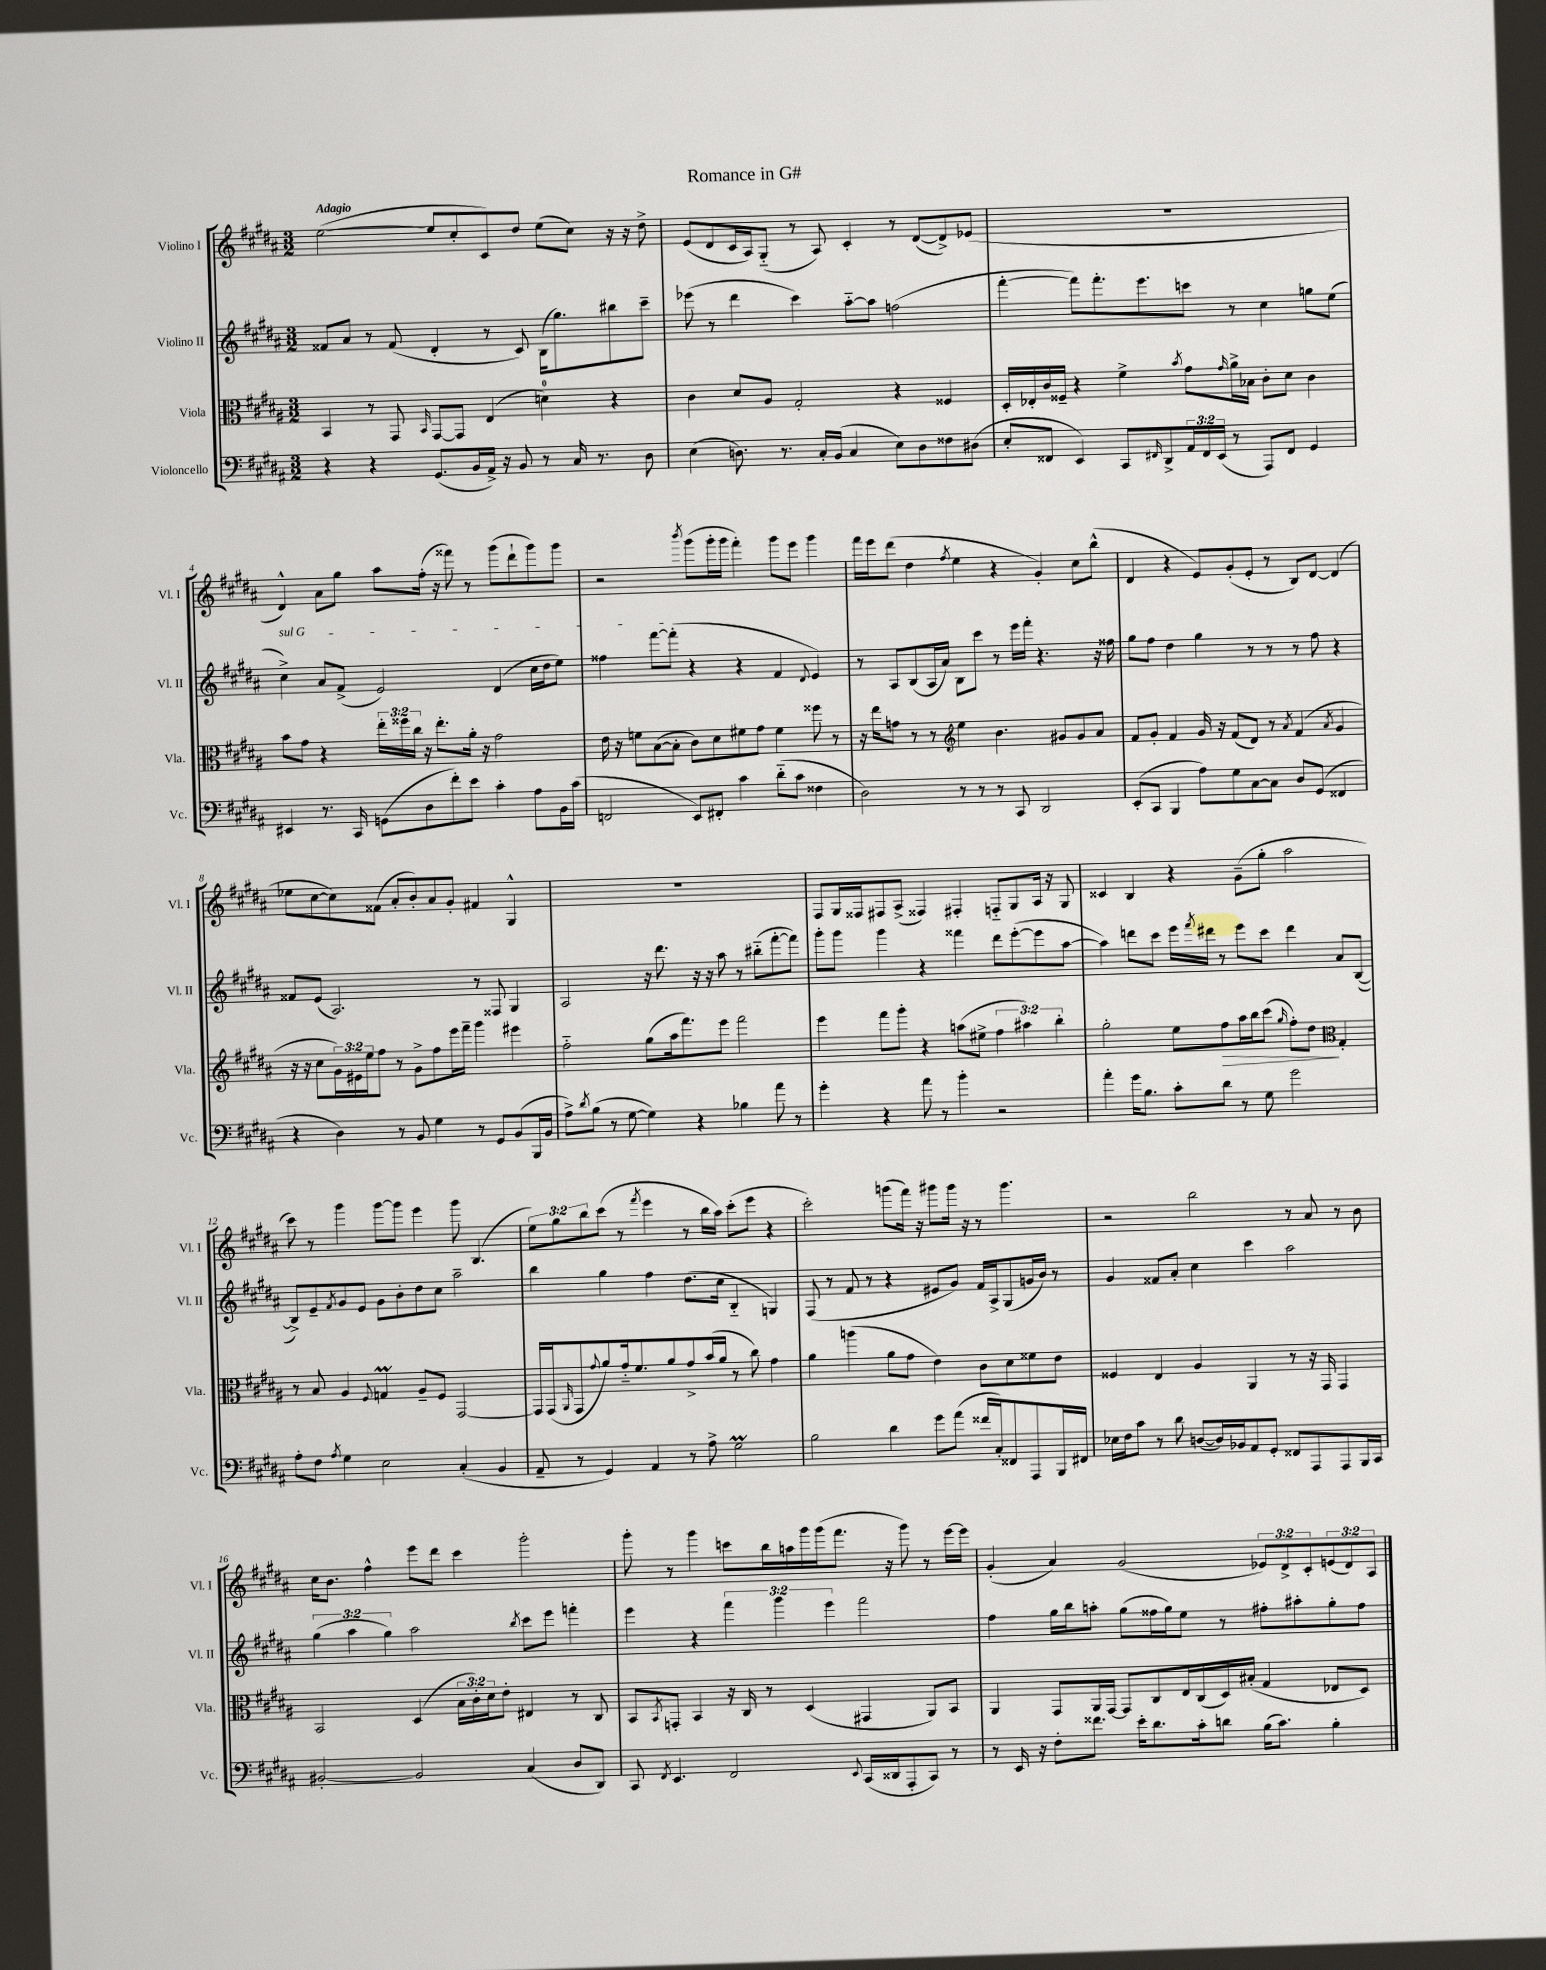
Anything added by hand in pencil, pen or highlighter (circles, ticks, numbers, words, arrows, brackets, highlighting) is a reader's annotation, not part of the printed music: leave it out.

**kern	**kern	**kern	**kern
*staff4	*staff3	*staff2	*staff1
*clefF4	*clefC3	*clefG2	*clefG2
*k[f#c#g#d#a#]	*k[f#c#g#d#a#]	*k[f#c#g#d#a#]	*k[f#c#g#d#a#]
*M3/2	*M3/2	*M3/2	*M3/2
4r	4BB/	8f##/L	([2ee\
.	.	8a#/J	.
4r	8r	8r	.
.	8GG#/	(8f##/	.
.	16qqBB/	.	.
(8.GG#/L	[8GG#/L	4d#'/	8ee/]L
.	8GG#/]J	.	8cc#'/
16BB/L	.	.	.
16AA#^/JJ)	(4E/	8r	8c#/)
16r	.	.	.
8BB/	.	8c#/)	8dd#/J
8r	4d\)	(16B\LK	(8ee\L
.	.	8.gg#\)	.
16C#/	.	.	8cc#\J)
8.r	.	.	.
.	4r	8bb#\	16r
.	.	.	16r
8D#\	.	8ccc#~\J	8dd#^\
=	=	=	=
(4E\	4c#\	(8eee-\	(8e/L
.	.	8r	8d#/
8.D\)	8d#/L	4ddd#\	16c#/L
.	.	.	16A#/J)
.	8A#/J	.	(8G#'~/J
8.r	.	.	.
.	2G#'/	4ccc#\)	8r
16C#'/LL	.	.	8A#/)
(16BB/JJ	.	.	.
4C#/	.	[8aa#'~\L	4c#'/
.	.	8aa#\]J	.
8E\L)	4r	(2ff\	8r
8D\	.	.	([8d#/L
8F##\	4F##/	.	8d#^/])
(8D#\J	.	.	(8e-/J
=	=	=	=
8E'/L	16D#'/LL	[4fff#'\	1.r
.	16E-'/	.	.
8FF##/J	16c#/	.	.
.	16F##~/JJ	.	.
4EE/)	4r	8fff#\]L)	.
.	.	8.fff#'\	.
8CC#/L	4f#^\	.	.
.	.	8.eee\	.
16qqFF#/	.	.	.
8DD#^/	.	.	.
.	8qb/	.	.
24AA#/L	8g#\L	8ccc\J	.
24FF#/	.	.	.
(24EE/JJ	.	.	.
.	16qqg#/	.	.
8r	16a#^\L	8r	.
.	16B-\JJ	.	.
8AAA#/L)	8c#'\L	4cc#\	.
8FF#/J	8d#\J	.	.
4GG#/	4c#\	8gg\L	.
.	.	(8ee\J	.
=	=	=	=
4EE#/	8b\L	4cc#^\)	4d#^^/)
.	8g#\J	.	.
8.r	4r	8a#/L	8a#\L
.	.	(8f#^/J	8gg#\J
16CC#/	.	.	.
(8GG\L	24ee'\LL	2e/)	8aa#\L
.	24ff##\	.	.
.	24cc#\JJ	.	.
8D#\	16r	.	(16ff#'\Jk
.	8.ee'\L	.	16r
8f#'\)	.	.	8fff##\)
8e\J	16a#'\Jk	.	8r
.	16r	.	.
4c#'\	2g#\	(4d#/	(8ggg#\L
.	.	.	8ddd#`\
8A#\L	.	16cc#\LL	8ggg#\)
.	.	16dd#\J	.
16BB\L	.	8ee\J)	8ggg#\J
(16c#\JJ	.	.	.
=	=	=	=
2FF/	16e\	4ff##\	2r
.	16r	.	.
.	8f\L	.	.
.	([8B\	[8fff#\L	.
.	8B'\]J	(8fff#'\]J	.
.	.	.	8qbbb/
8EE/L)	8c#\L)	4r	(8ggg#\L
8FF#'/J	8d#\	.	16ggg#'\L
.	.	.	16ggg#\JJ
4c#\	8f#\	4r	4fff#'\)
.	8g#\J	.	.
(8d#'~\L	4f#\	4f#/	8ggg#\L
8c#\J	.	.	8eee\J
.	.	8qqd#/	.
4F##\	8ff##\	4e/)	4ggg#\
.	8r	.	.
=	=	=	=
2D#\)	16r	8r	16fff#\LL
.	16ee\LK	.	16eee\J
.	8g\J	8A#/L	(8ddd#\J
.	8r	(8B/	4dd#\
.	8r	16A#/L	.
.	.	16a#/JJ)	.
*	*clefG2	*	*
.	.	.	8qff#/
8r	4ee\	8B\L	4ee\
8r	.	8ccc#\J	.
8r	4.b\	8r	4r
8CC#/	.	16eee\LL	.
.	.	16fff#'\JJ	.
2DD#/	.	4.r	4g#'/)
.	8g#/L	.	.
.	8g#/	.	8cc#\L
.	8a#/J	16r	(8bb^^\J
.	.	16ff##\	.
=	=	=	=
(8EE'/L	8f#/L	8gg#\L	4d#/
8CC#/J	8g#'/J	8ff#\J	.
4BBB/	4f#/	4dd#\	4r
8A#\L)	16g#/	4gg#\	8e/L)
.	16r	.	.
8G#\	(8f#/L	.	(8g#'/
[8C#\	8d#/J)	8r	8e'/J
8C#\]J	8r	8r	8r
.	8qa#/	.	.
8D#/L	(4f#/	8r	8B/L)
(8GG#/J	.	8ff#\	[8d#/J
.	8qa#/	.	.
4FF##/	4g#/	4r	(4d#/]
=	=	=	=
4r	16r	8f##/L	8ee-\L
.	16r	.	.
.	8cc#\L	(8e/J	[8cc#\
4D#\)	24g#\L)	2.A#/)	8cc#\])
.	24e#\	.	.
.	24ee\J	.	.
.	8ff#\J	.	(8f##\J
8r	8r	.	8a#'/L
8BB/	8g#^\L	.	8b'/)
4G#\	8ff#\	.	8a#/
.	16eee\L	.	8g#'/J
.	16fff#~\JJ	.	.
8r	4ggg#\	8r	4f#/
8GG#/L	.	8F##/	.
(8BB/	4eee#\	4G#/	4G#^^/
16BBB/L	.	.	.
16BB/JJ	.	.	.
=	=	=	=
8A#^\L)	2ff#'~\	2A#/	1.r
8qd#/	.	.	.
(8B\J	.	.	.
8r	.	.	.
[8G#\	.	.	.
4G#\])	(8gg#\L	16r	.
.	.	8.ddd#\	.
.	16aa#\k	.	.
.	8.fff#\)	.	.
4r	.	16r	.
.	.	16r	.
.	8eee\J	8aa#\	.
4B-\	2fff#\	8r	.
.	.	(8bb#'~\L	.
8a#\	.	[8fff#'\	.
8r	.	8fff#\]J)	.
=	=	=	=
4g#'\	4eee\	8ggg#'\L	8F#/L
.	.	8ggg#\J	16G#/L
.	.	.	16F##/J
4r	8fff#\L	4ggg#\	8F#/
.	8ggg#'\J	.	(8A#^/J
8a#\	4r	4r	4F##/)
8r	.	.	.
4b'\	(8aa\L	4fff##\	4F#'/
.	8ee#^\J	.	.
2r	6ff#\	8ddd#\L	8F'~/L
.	.	([8eee'\	8G#/
.	6aa#\)	.	.
.	.	8eee\]	16A#/Jk
.	.	.	16r
.	6bb'\	.	.
.	.	[8aa#\J	8G#/
=	=	=	=
4a#'\	2gg#'\	4aa#\])	4c##/
16g#\LK	.	8ddd\L	4B/
8.B\J	.	.	.
.	.	8ccc#\J	.
8c#'\L	8ee\L	16eee\LL	4r
.	.	8qfff#/	.
.	.	16ddd#\JJ	.
8d#\J	8ff#\	8r	.
8r	16aa#\L	8eee\L	(8g#~\L
.	16bb\J	.	.
8G#\	(8ccc#\J	8ccc#\J	8gg#'\J
.	16qqgg#/	.	.
2g#\	8ff#'\L)	4ddd#\	2aa#\
.	8dd#\J	.	.
*	*clefC3	*	*
.	4G#'/	8a#/L	.
.	.	([8B/J	.
=	=	=	=
8A#'\L	8r	8B^/]L)	8ccc#\)
8F#\J	8B/	8e~/	8r
8qA#/	.	8qf#/	.
4G#\	4A#/	8g#/	4ggg#\
.	.	8e/J	.
.	8qqF#/	.	.
2E\	4G/	8g#\L	[8ggg#\L
.	.	8b'\	8ggg#\]J
.	8A#~/L	8dd#\	4eee\
.	8F#/J	8cc#\J	.
(4C#'/	[2GG#/	2aa#~\	8ggg#\
.	.	.	(4.B/
4BB/	.	.	.
=	=	=	=
8AA#~/	16GG#/]LL	4bb\	12ee\L)
.	(16GG#/J	.	.
.	.	.	12gg#\
.	16qqAA#/	.	.
8r	8GG#/	.	.
.	.	.	12bb\
.	8qqg#/	.	.
4GG#/)	8a#/)	4gg#\	(8ccc#\J
.	16g#'~/k	.	8r
.	8.f#/	.	.
.	.	.	8qfff#/
4AA#/	.	4ff#\	4eee\
.	8a#/	.	.
8r	8g#^/	(8.dd#\L	8r
8A#^\	(16b/L	.	16bb\LL
.	16a#/JJ	16cc#\Jk	16aa#\JJ)
2G#\	8r	4B'~/	(8ccc#'\L
.	8cc#\)	.	8eee\J
.	4g#\	4G/)	4r
=	=	=	=
2B\	4a#\	(8F#/	2ccc#'\)
.	.	8r	.
.	(4aa\	8f#/	.
.	.	8r	.
4d#\	8a#\L	4r	(8ggg\L
.	8g#\J	.	16fff#\Jk)
.	.	.	16r
8g#\L	4e\)	8e#/L	8ggg#\L
(8a#\J	.	8g#/J)	16ggg#\Jk
.	.	.	16r
16f##/LL	8c#\L	16f#/LL	8r
16C#'/J)	.	16A#^/J	.
8FF##/	8d#\	(8G#/	4.ggg#\
8AAA#/	8f##\	16g/L	.
.	.	16b/JJ)	.
16BBB/L	8e\J	8r	.
16FF#/JJ	.	.	.
=	=	=	=
16E-\LL	4F##/	4g#/	2r
16F#\J	.	.	.
8c#\J	.	.	.
8r	4E/	8f##/L	.
8d#\	.	8a#'/J	.
([8D/L	4A#/	4cc#\	2bb\
16D/]L)	.	.	.
16BB-/J	.	.	.
8AA#/	4AA#/	4ccc#\	.
8GG#'/J	.	.	.
8FF##/L	8r	2aa#\	8r
8AAA#/	16r	.	8a#/
.	16GG#/	.	.
8AAA#/	4GG#/	.	8r
16BBB/L	.	.	8b\
16CC#/JJ	.	.	.
=	=	=	=
[2BB#'/	2BB/	(6gg#\	16cc#\LK
.	.	.	8.b\J
.	.	6aa#\	.
.	.	.	4ff#^^\
.	.	6gg#\)	.
2BB#/]	(4D#/	2aa#\	8eee\L
.	.	.	8ddd#\J
.	24B\LL	.	4ccc#\
.	24c#'\)	.	.
.	24d#\J	.	.
.	8e'\J	.	.
.	.	8qbb/	.
(4C#/	4E#/	8ccc#\L	2ggg#'\
.	.	8eee\J	.
8D#/L	8r	4fff'\	.
8DD#/J)	8C#/	.	.
=	=	=	=
8CC#/	8BB/L	4eee\	8ggg#'\
8qFF#/	8qBB/	.	.
4.EE/	8GG'/J	.	8r
.	4BB/	4r	4ggg#\
2FF#/	16r	6fff#\	8ccc\L
.	16C#/	.	.
.	8r	.	16bb\L
.	.	6ggg#\	.
.	.	.	16aa\
.	(4D#/	.	16ggg#\
.	.	.	(16ggg#\J
.	.	6eee\	.
.	.	.	8.fff#\J
8qqEE/	.	.	.
(16CC#/LL	4GG#/	2fff#\	.
16DD##/J	.	.	16r
8AAA#'/	.	.	8ggg#\)
8CC#/J)	8AA#/L)	.	8r
8r	8BB/J	.	[16eee\LL
.	.	.	16eee\]JJ
=	=	=	=
8r	4AA#/	4ff#\	(4g#'/
16EE/	.	.	.
16r	.	.	.
8F#'\L	8GG#/L	16gg#\LL	4a#/)
.	.	16bb\J	.
8.f##\J	16AA#/L	8aa'\J	.
.	[16GG#/JJ	.	.
.	8GG#/]L	(8gg#\L	(2g#/
16e'\LK	.	.	.
8.d#\	8C#/	16ff##\L	.
.	.	16gg#\J)	.
.	16E/L	8ee\J	.
16c#'\k	(16C#/	.	.
8d\J	16D#/)	8r	.
.	(16B#'/JJ	.	.
(16B\LK	4G#/	8ff#'\L	12e-/L)
8.c#\J)	.	.	.
.	.	.	12d#^/
.	.	8aa#'\	.
.	.	.	12c#'/
4B'\	8E-/L	8gg#'\	(12e/
.	.	.	12d#/)
.	8D#/J)	8ff#\J	.
.	.	.	12A#/J
==	==	==	==
*-	*-	*-	*-
